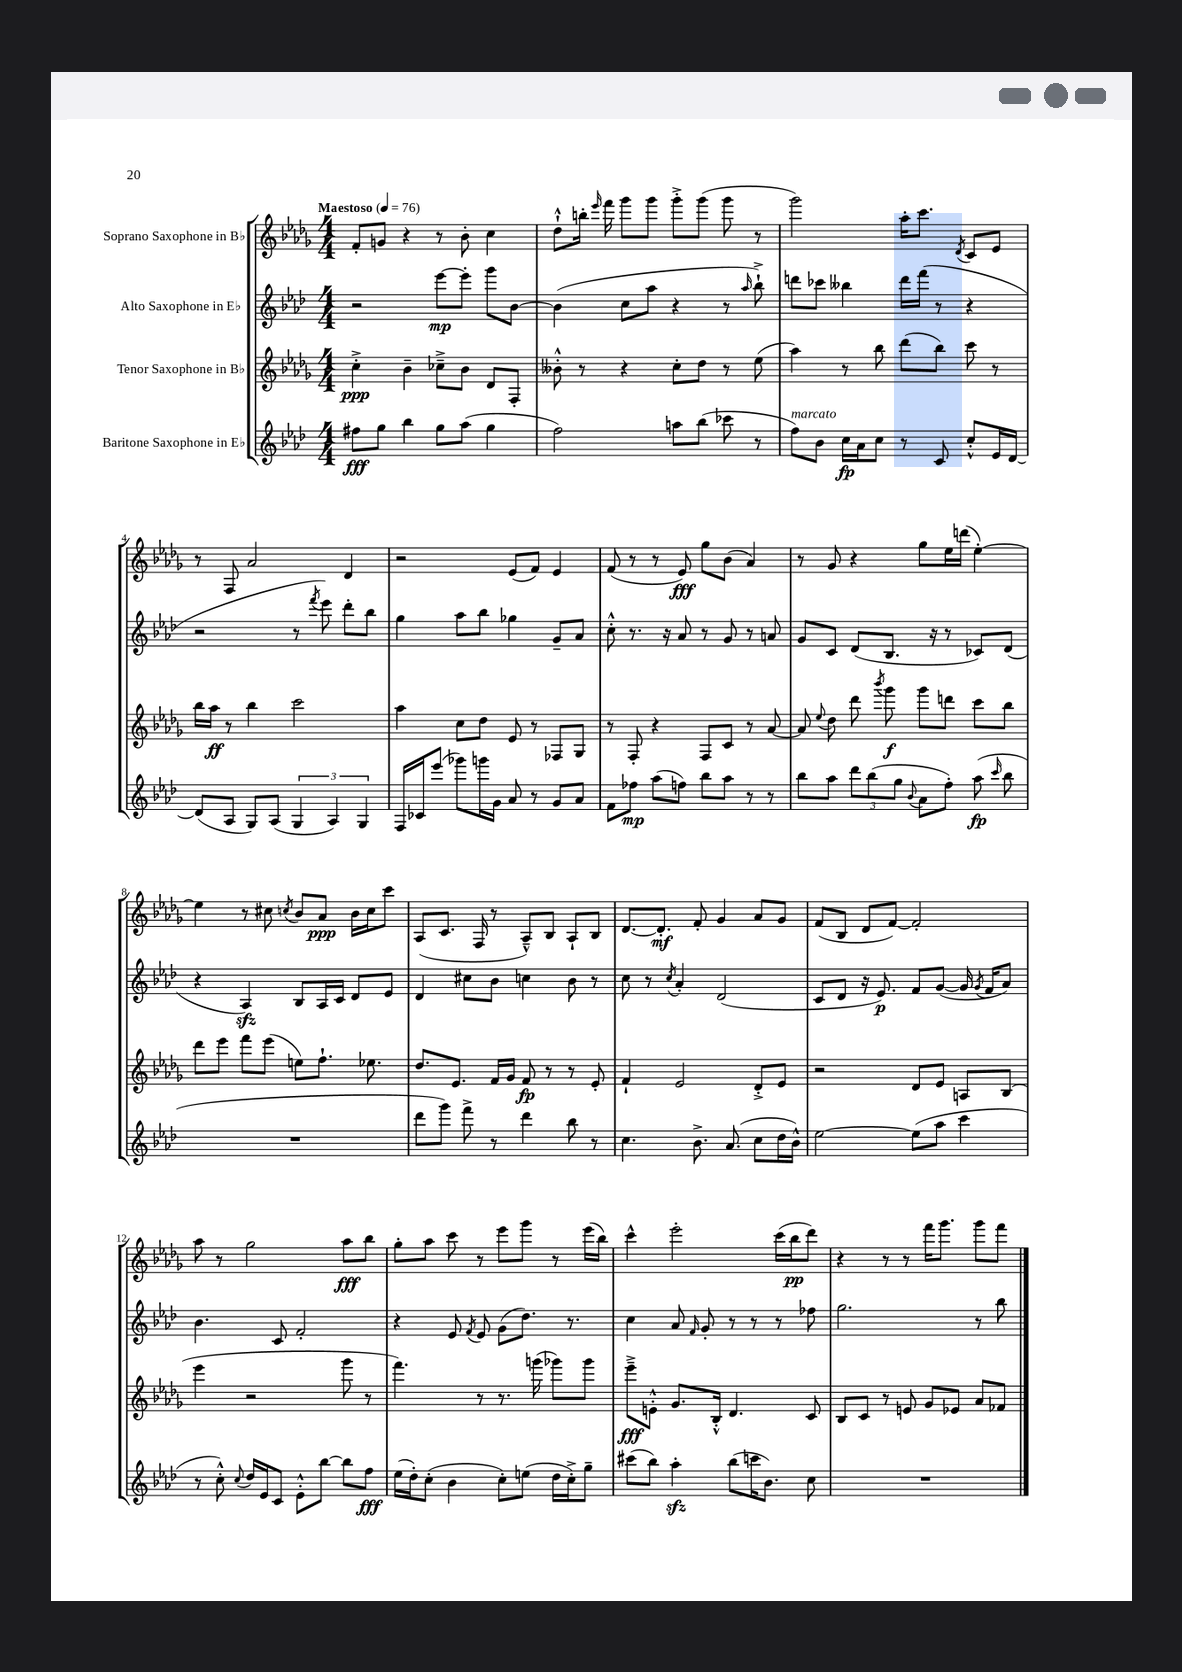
<<
\new StaffGroup <<
\new Staff = "s0" \with { instrumentName = "Soprano Saxophone in Bb" } {
    \clef treble \key des \major \numericTimeSignature \time 4/4 \tempo "Maestoso" 4 = 76
    \autoBeamOff f'8[-. g'8] r4 r8 bes'8-. c''4 |
    des''8[-!-^ b''16]-. \grace { ees'''16 } f'''16 ges'''8[ ges'''8] ges'''8[-.-> ges'''8]( ges'''8 r8 |
    ges'''2) aes''16[-. c'''8.] \acciaccatura { des'8 } c'8[ ees'8] |
    r8 f8 aes'2 des'4 |
    r2 ees'8[( f'8]) ees'4 |
    f'8( r8 r8 ees'8\fff) ges''8[ bes'8]( aes'4) |
    r8 ges'8 r4 ges''8[ ees''16 d'''16]( ees''4~-.) |
    ees''4 r8 cis''8 \acciaccatura { c''8 } bes'8[ aes'8]\ppp bes'16[ c''16 c'''8] |
    aes8[( c'8.] f16 r8 aes8[---^) bes8] aes8[-! bes8] |
    des'8.[~ des'8.]-.\mf f'8-. ges'4 aes'8[ ges'8] |
    f'8[( bes8] des'8[ f'8]~) f'2-. |
    aes''8 r8 ges''2 aes''8[\fff bes''8] |
    ges''8[-. aes''8] c'''8 r8 ees'''8[ ges'''8] r8 ees'''16[( bes''16]) |
    c'''4-^ ees'''2-. c'''16[( bes''16\pp des'''8]) |
    r4 r8 r8 f'''16[ ges'''8.] ges'''8[ f'''8] \bar "|." |
}
\new Staff = "s1" \with { instrumentName = "Alto Saxophone in Eb" } {
    \clef treble \key aes \major \numericTimeSignature \time 4/4
    \autoBeamOff r2 ees'''8[~\mp ees'''8]-. g'''8[ bes'8]~ |
    bes'4( c''8[ aes''8] r4 r8 \grace { aes''16 } bes''8-!->) |
    d'''8[ ces'''8] beses''4 d'''16[ f'''16]( r8 r4 |
    r2 r8 \acciaccatura { f'''8 } ees'''8) des'''8[-. bes''8] |
    g''4 aes''8[ bes''8] ges''4 g'8[-- aes'8] |
    c''8-.-^ r8. r16 aes'8 r8 g'8 r8 a'8 |
    g'8[ c'8] des'8[( bes8.] r16 r8 ces'8[) des'8]( |
    r4 aes4\sfz) bes8[ aes16 c'16] des'8[ ees'8] |
    des'4 cis''8[ bes'8] c''4 bes'8 r8 |
    c''8 r8 \acciaccatura { c''8 } aes'4-. des'2( |
    c'8[ des'8] r16 ees'8.\p) f'8[ g'8]~( g'16 \acciaccatura { g'8 } f'16[ aes'8]) |
    bes'4. c'8 f'2-. |
    r4 ees'8 \acciaccatura { f'8 } ees'8 g'8[( des''8.]) r8. |
    c''4 aes'8 \grace { f'16 } g'8-. r8 r8 r8 fes''8 |
    g''2. r8 bes''8 \bar "|." |
}
\new Staff = "s2" \with { instrumentName = "Tenor Saxophone in Bb" } {
    \clef treble \key des \major \numericTimeSignature \time 4/4
    \autoBeamOff c''4-.->\ppp bes'4-- ces''8[---> bes'8] des'8[ f8]-. |
    beses'8-.-^ r8 r4 c''8[-. des''8] r8 ees''8( |
    aes''4) r8 bes''8 des'''8[( bes''8]) c'''8 r8 |
    bes''16[ aes''16]\ff r8 bes''4 c'''2 |
    aes''4 c''8[ des''8] ees'8 r8 fes8[ ges8] |
    r8 f8-. r4 f8[ c'8] r8 aes'8~ |
    aes'8 \appoggiatura { ees''8 } des''8 des'''8 \acciaccatura { bes'''8 } ges'''8\f ges'''8[ d'''8] c'''8[ bes''8] |
    des'''8[ ees'''8] f'''8[ ees'''8]( e''8[) f''8.]-! ees''8. |
    des''8.[ ees'8.] f'16[ ges'16] f'8\fp r8 r8 ees'8-. |
    f'4-! ees'2 des'8[-.-> ees'8] |
    r2 des'8[ ees'8] a8[ bes8]( |
    ees'''4 r2 ges'''8 r8 |
    f'''4.) r8 r8. g'''16( ges'''8[) ges'''8] |
    ees'''8[--->\fff e'8]-.-^ ges'8.[ bes16]-.-^ des'4. c'8 |
    bes8[ c'8] r8 e'8 ges'8[ ees'8] aes'8[ fes'8] \bar "|." |
}
\new Staff = "s3" \with { instrumentName = "Baritone Saxophone in Eb" } {
    \clef treble \key aes \major \numericTimeSignature \time 4/4
    \autoBeamOff fis''8[\fff g''8] bes''4 g''8[ aes''8]( g''4 |
    f''2) a''8[ bes''8]( ces'''8 r8 |
    f''8[^\markup { \italic "marcato" }) bes'8] c''16[\fp aes'16 c''8] r8 c'8 c''8[-.-^ ees'16 des'16]~ |
    des'8[( aes8] g8[) aes8]( \tuplet 3/2 { g4 aes4) g4 } |
    f16[ ces'16 ees'''8]( ges'''8[) g'''16 g'16] aes'8 r8 g'8[ aes'8] |
    f'8[ fes''8]\mp aes''8[( f''8]) bes''8[ aes''8] r8 r8 |
    bes''8[ aes''8] \tuplet 3/2 { des'''8[ bes''8( g''8] } \appoggiatura { bes'8 } aes'8[ f''8]-.) aes''8\fp( \grace { c'''16 } bes''8 |
    R1 |
    des'''8[ g'''8]) f'''8-> r8 des'''4 bes''8 r8 |
    c''4. bes'8.-> aes'8.( c''8[ des''16 bes'16]-^) |
    ees''2~ ees''8[( aes''8] c'''4 |
    r8 c''8-.-^) \appoggiatura { c''8 } des''16[ ees'16 c'8] ees'8[-.-^ bes''8]~ bes''8[ f''8]\fff |
    ees''16[( des''16-.) c''8]-.( bes'4 c''8[-.) e''8]( des''16[ c''16-.->) g''8]-- |
    cis'''8[( bes''8]) aes''4-.\sfz bes''8[( c'''16 bes'8.]) c''8 |
    R1 \bar "|." |
}
>>
>>
